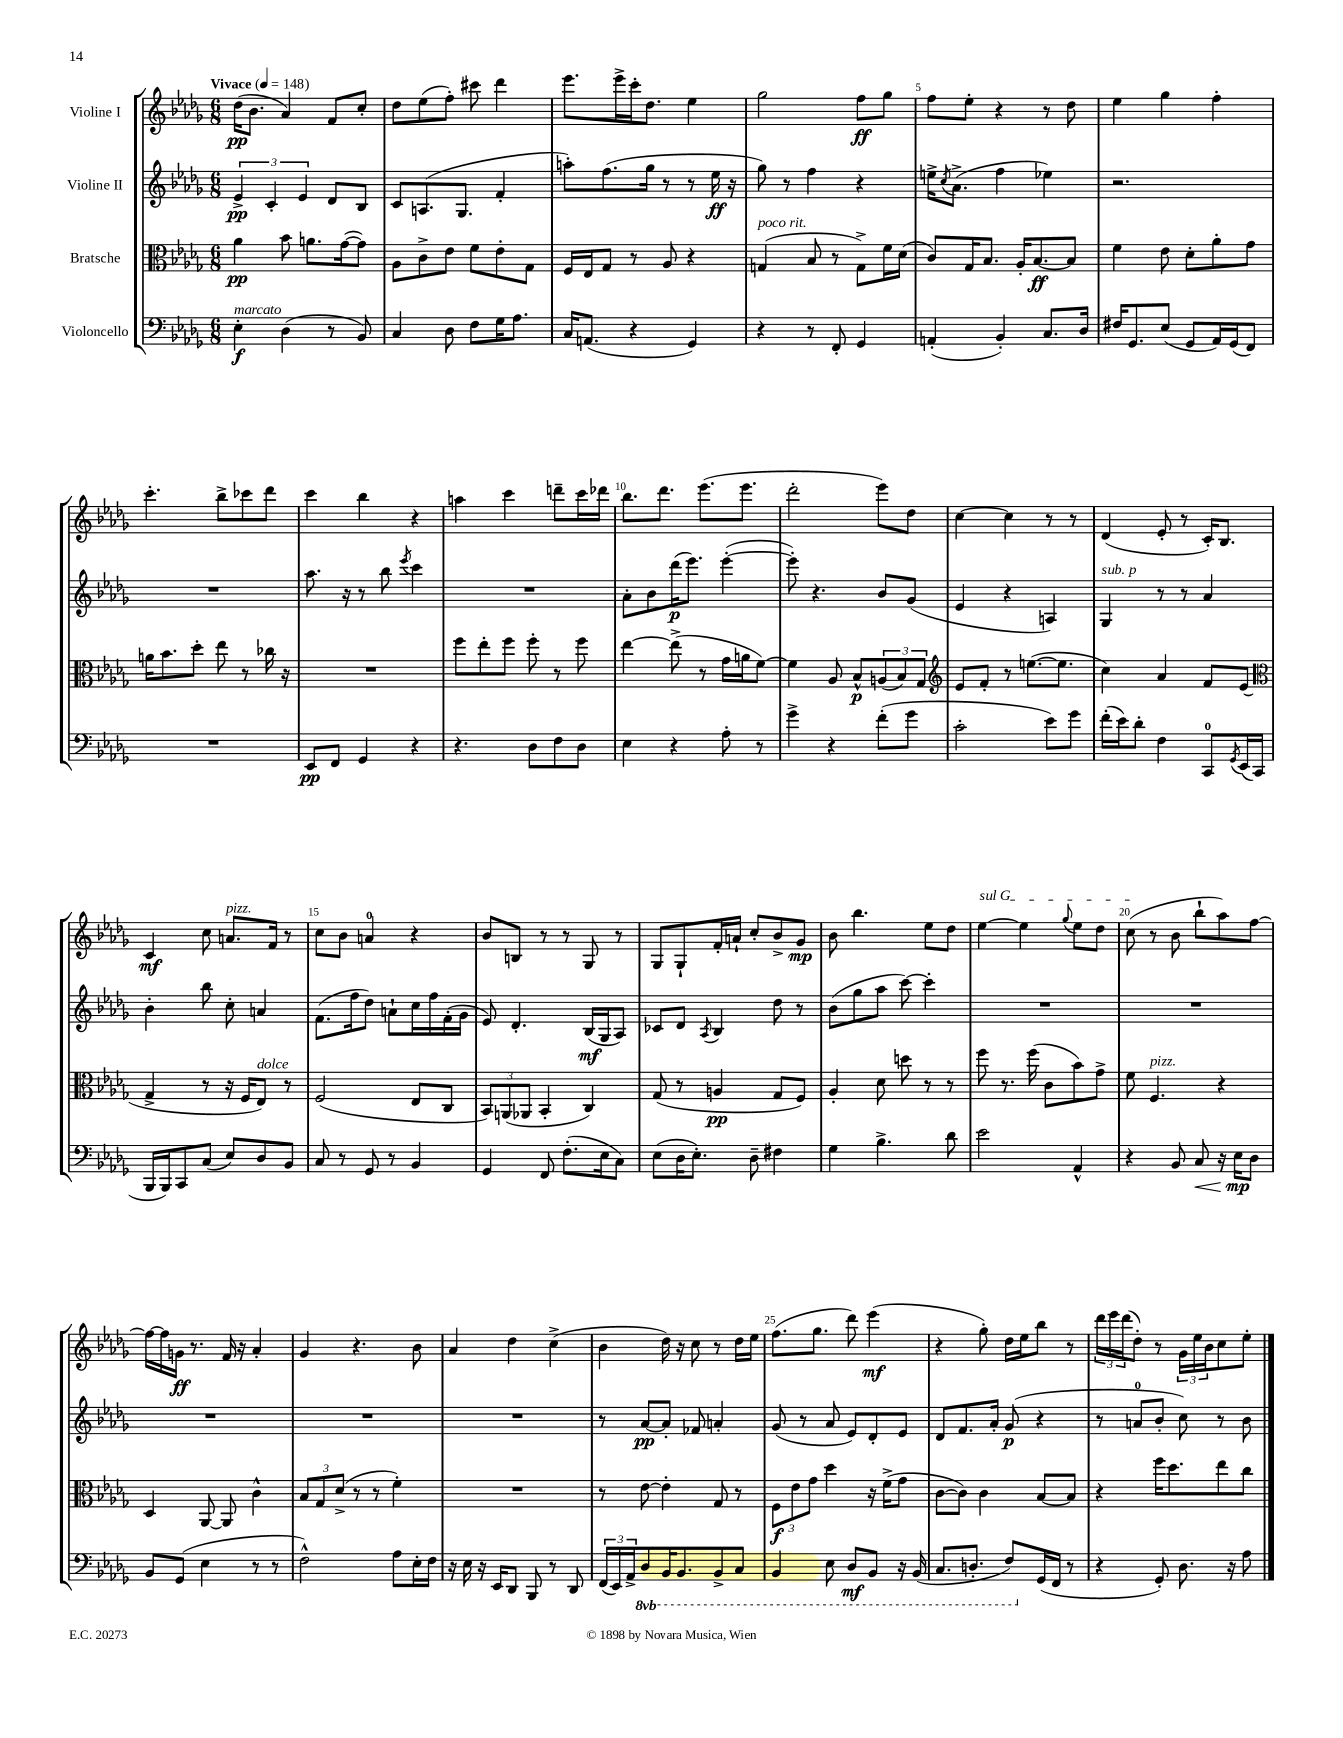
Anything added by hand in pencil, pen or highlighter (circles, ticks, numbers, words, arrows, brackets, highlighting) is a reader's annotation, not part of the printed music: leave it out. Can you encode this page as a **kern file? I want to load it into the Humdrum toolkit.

**kern	**kern	**kern	**kern
*staff4	*staff3	*staff2	*staff1
*clefF4	*clefC3	*clefG2	*clefG2
*k[b-e-a-d-g-]	*k[b-e-a-d-g-]	*k[b-e-a-d-g-]	*k[b-e-a-d-g-]
*M6/8	*M6/8	*M6/8	*M6/8
*MM148	*MM148	*MM148	*MM148
4E-'	4a-	6e-^	(16dd-
.	.	.	8.b-
.	.	6c'	.
(4D-	8b-	.	4a-)
.	.	6e-	.
.	8.a	.	.
8r	.	8d-	8f
.	([16g-	.	.
8BB-)	8g-])	8B-	8cc'
=	=	=	=
4C	8A-	8c	8dd-
.	8c^	(8.A	(8ee-
8D-	8e-	.	8ff')
.	.	8.G-	.
8F	8f	.	8ccc#
16G-	8e-'	4f'	4ddd-
8.A-	.	.	.
.	8G-	.	.
=	=	=	=
16C	16F	8aa')	8.eee-
(8.AA	16E-	.	.
.	8G-	(8.ff	.
.	.	.	16eee-^
4r	8r	.	16ccc'
.	.	16gg-	8.dd-
.	8A-	8r	.
4GG-)	4r	8r	4ee-
.	.	16ee-	.
.	.	16r	.
=	=	=	=
4r	(4G	8gg-)	2gg-
.	.	8r	.
8r	8B-	4ff	.
8FF'	8r	.	.
4GG-	8G^)	4r	8ff
.	16f	.	8gg-
.	(16d-	.	.
=	=	=	=
(4AA'	8c)	16ee^	8ff
.	.	8qcc	.
.	.	(8.a-^	.
.	16G-	.	8ee-'
.	8.B-	.	.
4BB-')	.	4ff	4r
.	16A-'	.	.
.	[8.B-	.	.
8.C	.	4ee-)	8r
.	8B-]	.	8dd-
16D-	.	.	.
=	=	=	=
16F#	4f	2.r	4ee-
8.GG-	.	.	.
(8E-	8e-	.	4gg-
8GG-	8d-'	.	.
16AA-)	8a-'	.	4ff'
(16GG-	.	.	.
8FF)	8g-	.	.
=	=	=	=
2.r	16a	2.r	4.ccc'
.	8.b-	.	.
.	8dd-'	.	.
.	8ee-	.	8bb-^
.	8r	.	8ccc-
.	16cc-	.	8ddd-
.	16r	.	.
=	=	=	=
8EE-	2.r	8.aa-	4ccc
8FF	.	.	.
.	.	16r	.
4GG-	.	8r	4bb-
.	.	8bb-	.
.	.	8qeee-	.
4r	.	4ccc	4r
=	=	=	=
4.r	8ff	2.r	4aa
.	8ee-'	.	.
.	8ff	.	4ccc
8D-	8ff'	.	.
8F	8r	.	8ddd~
8D-	8ff	.	16ccc
.	.	.	16ddd-
=	=	=	=
4E-	[4ee-	8a-'	8.bb-
.	.	8b-	.
.	.	.	8.ddd-
4r	(8ee-^]	(16ddd-	.
.	.	8.eee-)	.
.	8r	.	(8.eee-
8A-'	16g-	([4eee-'	.
.	16a	.	8.eee-
8r	[8f)	.	.
=	=	=	=
4g-^	4f]	8eee-'])	2ddd-'
.	.	4.r	.
4r	8A-	.	.
.	8B-^^	.	.
(8f'	(12A	8b-	8eee-)
.	12B-)	.	.
8g-	.	(8g-	8dd-
.	12G-	.	.
=	=	=	=
*	*clefG2	*	*
2c'	8e-	4e-	[4cc
.	8f'	.	.
.	8r	4r	4cc]
.	([8.ee	.	.
8e-)	.	4A)	8r
.	8.ee]	.	.
8g-	.	.	8r
=	=	=	=
(16f'	4cc)	4G-	(4d-
16e-)	.	.	.
8d-'	.	.	.
4F	4a-	8r	8e-'
.	.	8r	8r
8CC	8f	4a-	16c')
.	.	.	8.B-
8qGG-	.	.	.
(16EE-	(8e-	.	.
16CC	.	.	.
=	=	=	=
*	*clefC3	*	*
16BBB-	4G-^	4b-'	4c
16BBB-)	.	.	.
8CC	.	.	.
(8C	8r	8bb-	8cc
8E-)	16r	8cc'	8.a
.	16F	.	.
8D-	8E-)	4a	.
.	.	.	16f
8BB-	8r	.	8r
=	=	=	=
8C	(2F	(8.f	8cc
8r	.	.	8b-
.	.	16ff	.
8GG-	.	8dd-)	4a
8r	.	8a`	.
4BB-	8E-	16cc	4r
.	.	16ff	.
.	8C	(16f'	.
.	.	16g-	.
=	=	=	=
4GG-	12BB-)	8e-)	8b-
.	(12AA	.	.
.	.	4.d-'	8B
.	12AA-	.	.
8FF	4BB-'	.	8r
(8.F'	.	.	8r
.	4C)	(16B-	8G-
16E-	.	16G-	.
8C)	.	8A-)	8r
=	=	=	=
(8E-	(8G-	8c-	8G-
16D-	8r	8d-	8G-`
8.E-')	.	.	.
.	.	8qA-	.
.	4A	4B-	16f'
.	.	.	16a`
8D-~	.	.	8cc'
4F#	8G-	8dd-	8b-^
.	8F)	8r	8g-
=	=	=	=
4G-	4A-'	(8b-	8b-
.	.	8gg-	4.bb-
4.B-^	8d-	8aa-	.
.	8dd	[8ccc)	.
.	8r	4ccc']	8ee-
8d-	8r	.	8dd-
=	=	=	=
2e-	8ff	2.r	[4ee-
.	8.r	.	.
.	.	.	4ee-]
.	(16ff	.	.
.	8c	.	.
.	.	.	8qqgg-
4AA-^^	8b-)	.	8ee-
.	8g-^	.	8dd-
=	=	=	=
4r	8f	2.r	(8cc
.	4.F	.	8r
8BB-	.	.	8b-
8C	.	.	8bb-`
16r	4r	.	8aa-)
16E-	.	.	.
8D-	.	.	[8ff
=	=	=	=
8BB-	4D-	2.r	16ff_
.	.	.	16ff]
(8GG-	.	.	16g
.	.	.	8.r
4E-	[8AA-	.	.
.	8AA-]	.	16f
.	.	.	16r
8r	4c^^	.	4a-'
8r	.	.	.
=	=	=	=
2F^^)	12B-	2.r	4g-
.	12G-	.	.
.	(12d-^	.	.
.	8r	.	4.r
.	8r	.	.
8A-	4f')	.	.
16E-'	.	.	8b-
16F	.	.	.
=	=	=	=
16r	2.r	2.r	4a-
16E-	.	.	.
16r	.	.	.
16EE-	.	.	.
8DD-	.	.	4dd-
8BBB-	.	.	.
8r	.	.	(4cc^
8DD-	.	.	.
=	=	=	=
(24FF	8r	8r	4b-
24EE-)	.	.	.
24AA-^	.	.	.
8DD-	[8e-	[8a-	.
16BBB-	4e-']	8a-']	16dd-)
8.BBB-	.	.	16r
.	.	8f-	8cc
8BBB-^	8G-	4a'	8r
8CC	8r	.	16dd-
.	.	.	16ee-
=	=	=	=
4BBB-	12F	(8g-	(8.ff
.	12e-	.	.
.	.	8r	.
.	12g-	.	.
.	.	.	8.gg-
8EE-	4dd-	8a-	.
8DD-	.	8e-)	8ddd-)
8BBB-	16r	8d-'	(4eee-
.	(16f^	.	.
16r	8g-	8e-	.
(16BBB-	.	.	.
=	=	=	=
8.CC	[8c	8d-	4r
.	8c])	8.f	.
8.DD'	.	.	.
.	4c	.	8gg-')
.	.	16a-'	.
8FF)	.	(8g-	16dd-
.	.	.	16ee-
(16GG-	[8B-	4r	8bb-
16FF	.	.	.
8r	8B-]	.	8r
=	=	=	=
4r	4r	8r	24ddd-
.	.	.	24eee-
.	.	.	(24ddd-
.	.	8a	8dd-')
8GG-')	16ff	8b-'	8r
.	8.dd-	.	.
8.D-	.	8cc)	24g-
.	.	.	24ee-
.	.	.	24b-
.	8ee-	8r	8cc
16r	.	.	.
8A-	8cc	8b-	8ee-'
==	==	==	==
*-	*-	*-	*-
